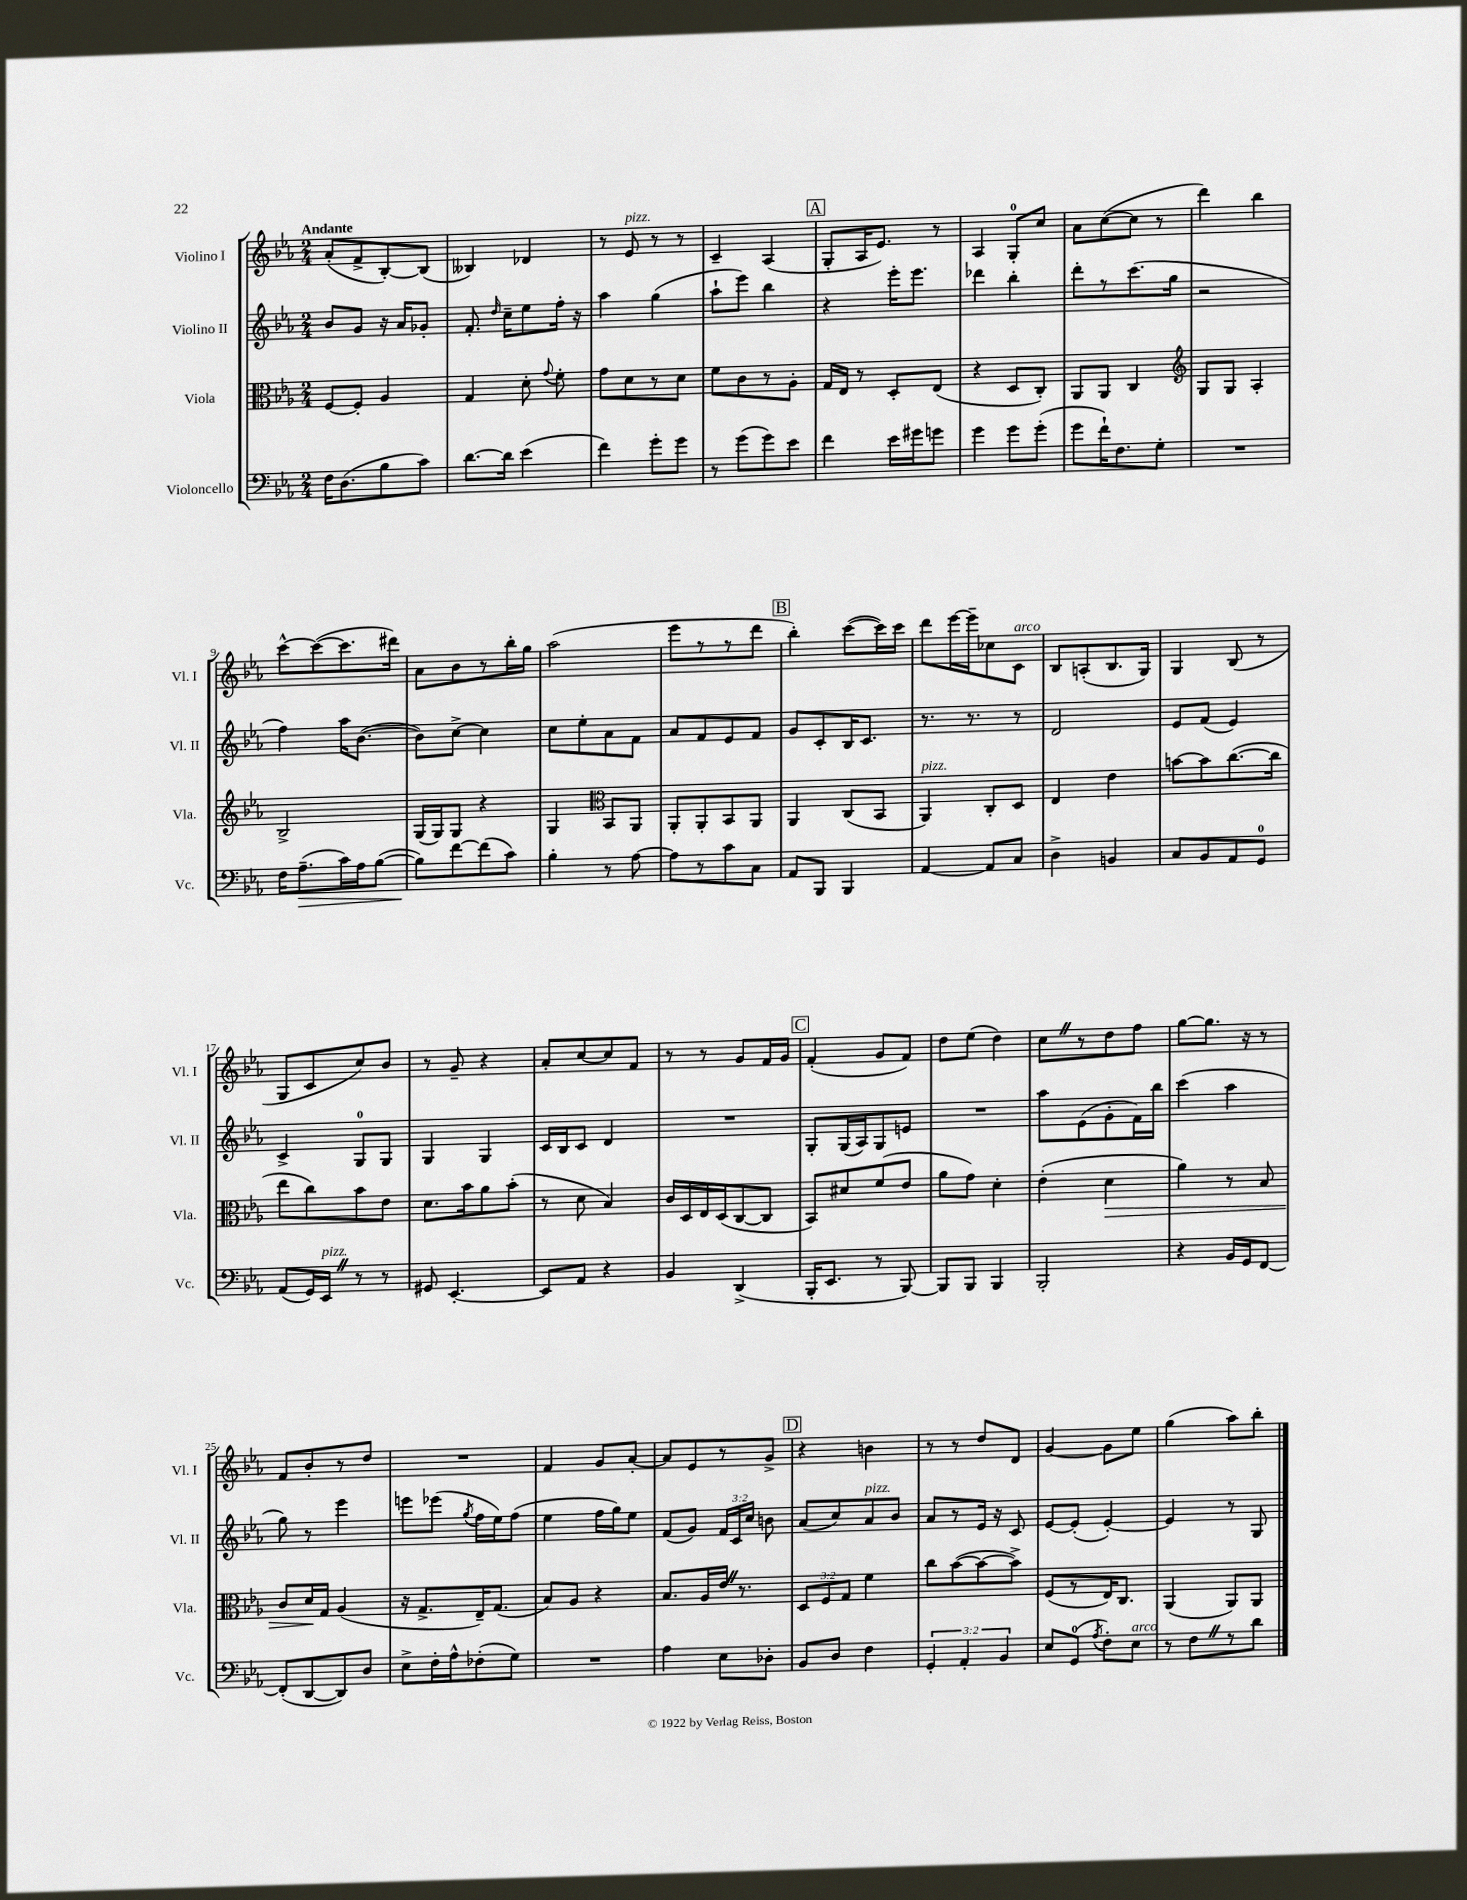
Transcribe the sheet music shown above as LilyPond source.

<<
\new StaffGroup <<
\new Staff = "s0" \with { instrumentName = "Violino I" shortInstrumentName = "Vl. I" } {
    \clef treble \key ees \major \numericTimeSignature \time 2/4 \tempo "Andante"
    \autoBeamOff aes'8[-.( f'8-> bes8~-.) bes8]( |
    beses4) des'4 |
    r8 ees'8^\markup { \italic "pizz." } r8 r8 |
    c'4-- aes4( |
    \mark \markup { \box "A" } g8[-. aes16 ees'8.]) r8 |
    aes4 g8[-0-. c''8] |
    aes'8[ c''8~( c''8] r8 |
    d'''4) bes''4 |
    c'''8[~-^ c'''8~( c'''8. dis'''16]) |
    aes'8[ bes'8 r8 bes''16-. g''16] |
    aes''2( |
    ees'''8[ r8 r8 d'''8] |
    \mark \markup { \box "B" } bes''4-.) c'''8[~( c'''16) c'''16] |
    d'''8[ ees'''16~ ees'''16-- ces''8 c'8]^\markup { \italic "arco" } |
    bes8[ a8-.( bes8. g16]) |
    g4 bes8( r8 |
    g8[ c'8 c''8) bes'8] |
    r8 g'8-- r4 |
    aes'8[-. c''8~ c''8 f'8] |
    r8 r8 g'8[ f'16 g'16] |
    \mark \markup { \box "C" } f'4-.( g'8[ f'8]) |
    d''8[ ees''8]( d''4) |
    c''8[ \once \override BreathingSign.text = \markup { \musicglyph "scripts.caesura.straight" } \breathe r8 d''8 f''8] |
    g''8[~ g''8.] r16 r8 |
    f'8[ bes'8-. r8 d''8] |
    R2 |
    f'4 g'8[ aes'8]~-. |
    aes'8[ ees'8 r8 g'8]-> |
    \mark \markup { \box "D" } r4 b'4 |
    r8 r8 d''8[ d'8] |
    g'4~ g'8[ ees''8] |
    g''4( aes''8[) bes''8]-. \bar "|." |
}
\new Staff = "s1" \with { instrumentName = "Violino II" shortInstrumentName = "Vl. II" } {
    \clef treble \key ees \major \numericTimeSignature \time 2/4 \override Staff.TupletNumber.text = #tuplet-number::calc-fraction-text
    \autoBeamOff bes'8[ g'8] r16 aes'16[ ges'8]-. |
    f'8.-. \grace { d''16 } c''16[-- ees''8 f''16]-. r16 |
    aes''4 g''4( |
    aes''8[-! ees'''8]) bes''4 |
    \mark \markup { \box "A" } r4 ees'''16[-. ees'''8.] |
    des'''4 bes''4-. |
    d'''8[-. r8 c'''8.( g''16] |
    r2 |
    f''4) aes''16[ bes'8.]~( |
    bes'8[) c''8]~-> c''4 |
    c''8[ ees''8-. aes'8 f'8] |
    aes'8[ f'8 ees'8 f'8] |
    \mark \markup { \box "B" } g'8[ c'8-. bes16 c'8.] |
    r8. r8. r8 |
    d'2 |
    ees'8[ f'8]( ees'4) |
    c'4-> g8[-0 g8] |
    g4 g4 |
    c'16[ bes16 c'8] d'4 |
    R2 |
    \mark \markup { \box "C" } g8[-. g16( aes16) g8 e'8] |
    R2 |
    aes''8[ ees'8( g'8-. f'16) bes''16] |
    c'''4( aes''4 |
    g''8) r8 ees'''4 |
    e'''8[ ees'''8]( \acciaccatura { g''8 } f''16[ ees''16) f''8]( |
    ees''4 f''16[ g''16) ees''8] |
    f'8[( g'8]) \tuplet 3/2 { f'16[ c'16 c''16] } b'8 |
    \mark \markup { \box "D" } aes'8[( c''8) aes'8^\markup { \italic "pizz." } bes'8] |
    aes'8[ r8 ees'16] r16 c'8 |
    ees'8[~ ees'8]-.( ees'4~-.) |
    ees'4 r8 g8 \bar "|." |
}
\new Staff = "s2" \with { instrumentName = "Viola" shortInstrumentName = "Vla." } {
    \clef alto \key ees \major \numericTimeSignature \time 2/4 \override Staff.TupletNumber.text = #tuplet-number::calc-fraction-text
    \autoBeamOff f8[~ f8]-. aes4 |
    g4 d'8-. \appoggiatura { g'8 } f'8-. |
    g'8[ d'8 r8 d'8] |
    f'8[ c'8 r8 aes8]-. |
    \mark \markup { \box "A" } g16[ ees16] r8 d8[-. ees8]( |
    r4 d8[ c8]-.) |
    aes,8[ aes,8] c4 |
    \clef treble g8[ g8] aes4-. |
    bes2-> |
    g16[( g16) g8] r4 |
    g4 \clef alto bes,8[ aes,8] |
    aes,8[-. aes,8-. bes,8 aes,8] |
    \mark \markup { \box "B" } aes,4 c8[( bes,8] |
    aes,4^\markup { \italic "pizz." }) c8[-. d8] |
    ees4 ees'4 |
    b'8[~ b'8 c''8.~( c''16] |
    ees''8[ c''8) bes'8 ees'8] |
    d'8.[ bes'16 aes'8 bes'8]-.( |
    r8 d'8 bes4) |
    c'16[ d16 ees16 d16( c8~ c8] |
    \mark \markup { \box "C" } bes,8[) dis'8 f'8( ees'8] |
    aes'8[ g'8]) d'4-. |
    ees'4-.( d'4\> |
    aes'4) r8 bes8 |
    c'8[ d'16\! g16] aes4( |
    r16 g8.[-> ees16--) g8.]( |
    bes8[) aes8] r4 |
    bes8.[ aes16 ees'16] \once \override BreathingSign.text = \markup { \musicglyph "scripts.caesura.straight" } \breathe r8. |
    \mark \markup { \box "D" } \tuplet 3/2 { d8[ f8 g8] } f'4 |
    c''8[ bes'8~( bes'8~ bes'8]->) |
    f8[( r8 ees16) c8.] |
    aes,4( aes,8[) aes,8] \bar "|." |
}
\new Staff = "s3" \with { instrumentName = "Violoncello" shortInstrumentName = "Vc." } {
    \clef bass \key ees \major \numericTimeSignature \time 2/4 \override Staff.TupletNumber.text = #tuplet-number::calc-fraction-text
    \autoBeamOff f16[ d8.( bes8 c'8]) |
    d'8.[~ d'16] ees'4( |
    f'4) g'8[-. g'8] |
    r8 g'8[( g'8) ees'8] |
    \mark \markup { \box "A" } f'4 ees'16[ gis'16 g'8] |
    g'4 g'8[ g'8]-.( |
    g'8[ f'16-!) f8. g8]-. |
    R2 |
    f16[ aes8.--\>( c'16) aes16 bes8]~( |
    bes8[\!) f'8~ f'8( c'8]) |
    bes4-. r8 aes8~ |
    aes8[ r8 c'8 c8] |
    \mark \markup { \box "B" } aes,8[ bes,,8] bes,,4 |
    aes,4~ aes,8[ c8] |
    d4-> b,4 |
    c8[ bes,8 aes,8 g,8]-0 |
    aes,8[( g,16) ees,16]^\markup { \italic "pizz." } \once \override BreathingSign.text = \markup { \musicglyph "scripts.caesura.straight" } \breathe r8 r8 |
    gis,8 ees,4.~-. |
    ees,8[ aes,8] r4 |
    bes,4 d,4->( |
    \mark \markup { \box "C" } bes,,16[-. ees,8.] r8 bes,,8~) |
    bes,,8[ bes,,8] bes,,4 |
    bes,,2-. |
    r4 bes,16[ g,16 f,8]~ |
    f,8[-.( d,8~ d,8) d8] |
    ees8[-> f16-. aes16-^ fes8-.( g8]) |
    R2 |
    aes4 ees8[ des8]-. |
    \mark \markup { \box "D" } bes,8[ d8] f4 |
    \tuplet 3/2 { g,4-. aes,4-. bes,4 } |
    ees8[ g,8]-0( \acciaccatura { aes8 } f8[-.) ees8]^\markup { \italic "arco" } |
    r8 f8[ \once \override BreathingSign.text = \markup { \musicglyph "scripts.caesura.straight" } \breathe r8 d'8] \bar "|." |
}
>>
>>
